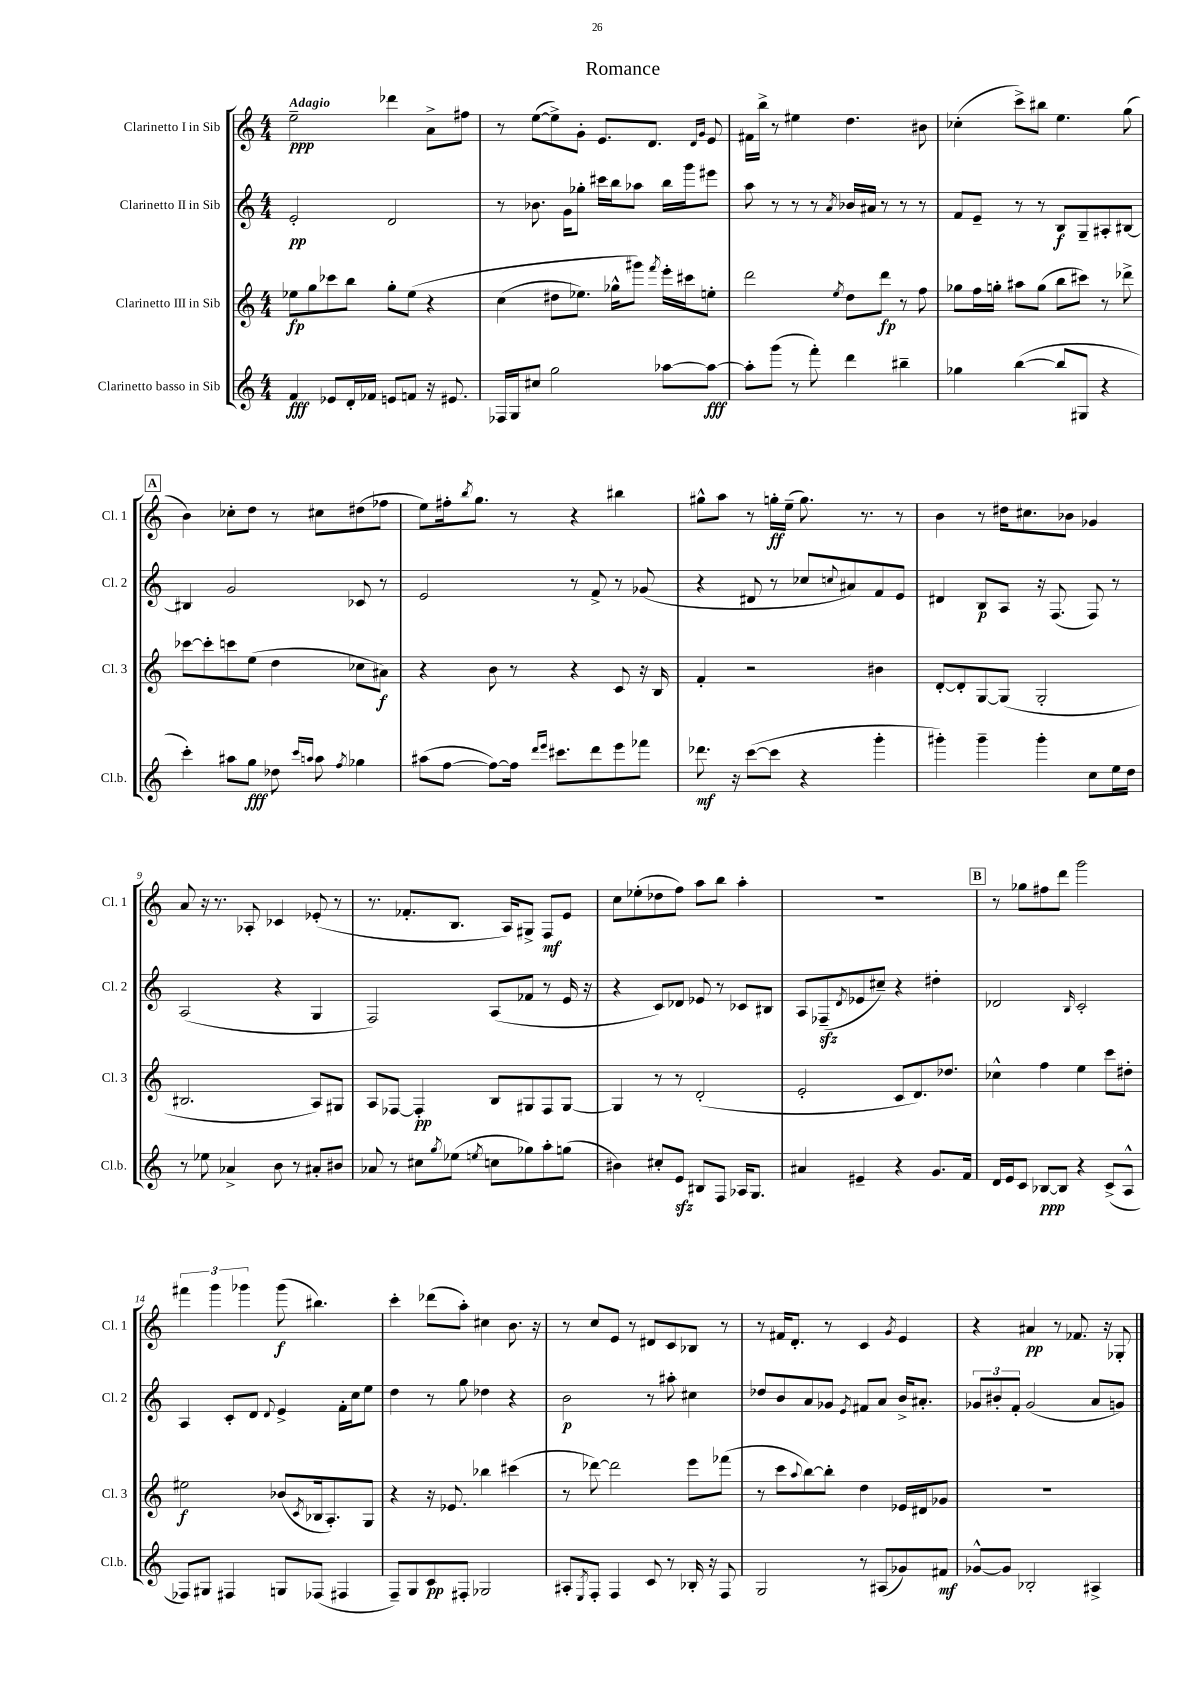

**kern	**kern	**kern	**kern
*staff4	*staff3	*staff2	*staff1
*clefG2	*clefG2	*clefG2	*clefG2
*k[]	*k[]	*k[]	*k[]
*M4/4	*M4/4	*M4/4	*M4/4
4f/	8ee-\L	2e'/	2ee~\
.	8gg\	.	.
8e-/L	8ccc-\	.	.
16d'/L	8bb\J	.	.
16f-/JJ	.	.	.
8e/L	8gg'\L	2d/	4ddd-\
8f/J	&(8ee-\J	.	.
16r	4r	.	8a^\L
8.e#/	.	.	.
.	.	.	8ff#\J
=	=	=	=
16F-/LL	(4cc\	8r	8r
16G/J	.	.	.
8cc#/J	.	8.b-\	([8ee\L
2gg\	8dd#\L	.	8ee^\])
.	.	16g\LK	.
.	8.ee-\J)	8gg-'\J	8g'\J
.	.	16ccc#\LL	8.e/L
.	16gg-^^\LK	16bb\J	.
.	8ggg#\J&)	8aa-\J	.
.	.	.	8.d/J
.	8qfff/	.	.
[8aa-\L	16eee'\LL	16bb\LL	.
.	16ccc#\J	16ggg\J	.
.	.	.	16qqd/LL
.	.	.	16qqg/JJ
8aa-\_J	8ee'\J	8eee#\J	8e/
=	=	=	=
8aa-'\]L	2ddd\	8aa\	16f#\LL
.	.	.	16bb^\JJ
(8ggg\J	.	8r	8r
8r	.	8r	4ee#\
8fff'\)	.	8r	.
.	8qee/	8qa/	.
4ddd\	8dd\L	16b-/LL	4.dd\
.	.	16a#/JJ	.
.	8ddd\J	8r	.
4bb#~\	8r	8r	.
.	8ff\	8r	8b#\
=	=	=	=
4gg-\	8gg-\L	8f/L	(4cc-'\
.	16ff\L	8e~/J	.
.	16gg'\JJ	.	.
([4bb\	8aa#\L	8r	8ccc^\L)
.	(8gg\J	8r	8bb#\J
8bb/]L	8bb\L	8B/L	4.ee\
8G#/J	8ccc#\J)	8G~/	.
4r	8r	8A#'/	.
.	8ddd-^\	[8B#/J	(8gg\
=	=	=	=
4ccc'\)	[8ccc-\L	4B#/]	4b\)
.	8ccc-'\]	.	.
8aa#\L	8ccc\	2g/	8cc-'\L
8gg\J	(8ee\J	.	8dd\J
8dd-\	4dd\	.	8r
16qqccc/LL	.	.	.
16qqaa/JJ	.	.	.
8aa\	.	.	8cc#\L
8qff/	.	.	.
4gg-\	8cc-\L	8c-/	(8dd#\
.	8a#\J)	8r	8ff-\J
=	=	=	=
(8aa#\L	4r	2e/	8ee\L)
[8ff\J	.	.	16ff#'\k
.	.	.	8qbb/
.	.	.	8.gg\J
8ff\_L)	8b\	.	.
16ff\]Jk	8r	.	8r
16qqddd/LL	.	.	.
16qqeee/JJ	.	.	.
8.ccc#\L	.	.	.
.	4r	8r	4r
8ddd\	.	8f^/	.
8eee\	8c/	8r	4bb#\
8fff-\J	16r	(8g-/	.
.	16B/	.	.
=	=	=	=
8.ddd-\	4f'/	4r	8gg#^^\L
.	.	.	8aa\J
16r	.	.	.
([8ccc\L	2r	8d#/	8r
8ccc\]J	.	8r	16gg'\LL
.	.	.	(16ee~\JJ
4r	.	8cc-/L	8.gg\)
.	.	8qqcc/	.
.	.	8a#/)	.
.	.	.	8.r
4ggg'\	4b#\	8f/	.
.	.	8e/J	8r
=	=	=	=
4ggg#'\)	[8d'/L	4d#/	4b\
.	8d'/]	.	.
4ggg#~\	[8G/	8B/L	8r
.	(8G/]J	8A/J	16dd#\LK
.	.	.	8.cc#\
4ggg#'\	2G'/	16r	.
.	.	(8.F/	.
.	.	.	8b-\J
8cc\L	.	8F/)	4g-/
16ee\L	.	8r	.
16dd\JJ	.	.	.
=	=	=	=
8r	2.B#/	(2A/	8a/
8ee-\	.	.	16r
.	.	.	8.r
4a-^/	.	.	.
.	.	.	8A-'/
8b\	.	4r	4c-/
8r	.	.	.
8a#'/L	8A/L)	4G/	(8e-'/
8b#/J	8G#/J	.	8r
=	=	=	=
8a-/	8A/L	2F/)	8.r
8r	[8F-/J	.	.
.	.	.	8.f-'/L
8cc#\L	4F-'/]	.	.
8qgg/	.	.	.
(8ee-\J	.	.	8.B/J
8qee/	.	.	.
8cc\L	8B/L	(8A/L	.
.	.	.	16A/LK)
8gg-\)	8G#/	8f-/J	8G#^/J
8aa'\	8F-/	8r	8F/L
(8gg\J	[8G#/J	16e/	8e/J
.	.	16r	.
=	=	=	=
4b#\)	4G#/]	4r	8cc\L
.	.	.	(8ee-'\
8cc#'/L	8r	8c/L)	8dd-\
8e/J	8r	8d-/J	8ff\J)
8B#/L	(2d'/	8e-/	8aa\L
8F/J	.	8r	8bb\J
16A-/LK	.	8c-/L	4aa'\
8.G/J	.	.	.
.	.	8B#/J	.
=	=	=	=
4a#/	2e'/	8A/L	1r
.	.	(8F-~/	.
.	.	8qd/	.
4e#~/	.	8e-/	.
.	.	8cc#~/J)	.
4r	8c/L	4r	.
.	8.d/)	.	.
8.g/L	.	4dd#'\	.
.	8.dd-/J	.	.
16f/Jk	.	.	.
=	=	=	=
16d/LL	4cc-^^\	2d-/	8r
16e/J	.	.	.
8c/J	.	.	8gg-\L
[8B-/L	4ff\	.	8ff#\
8B-/]J	.	.	8ddd\J
.	.	16qqB/	.
4r	4ee\	2c'/	2ggg\
(8c^/L	8ccc\L	.	.
8A^^/J	8dd#'\J	.	.
=	=	=	=
8F-/L)	2ee#\	4A/	6fff#\
8G#/J	.	.	.
.	.	.	6ggg\
4F#/	.	8c'/L	.
.	.	.	6ggg-\
.	.	8d/J	.
.	.	8qqd/	.
8G/L	(8b-/L	4e^/	(8ggg-\
.	8qc/	.	.
(8F-/J	16B-/k	.	4.bb#\)
.	8.A'/)	.	.
4F#/	.	16f'\LL	.
.	.	16cc\J	.
.	8G/J	8ee\J	.
=	=	=	=
8F~/L)	4r	4dd\	4ccc'\
8G/	.	.	.
8c/	16r	8r	(8ddd-\L
.	8.e-/	.	.
8F#'/J	.	8gg\	8aa'\J)
2G-/	4bb-\	4dd-\	4cc#\
.	(4ccc#\	4r	8.b\
.	.	.	16r
=	=	=	=
8A#'/L	8r	2b\	8r
8qE/	.	.	.
8F'/J	[8ddd-\)	.	8cc/L
4F/	2ddd-\]	.	8e/J
.	.	.	8r
8c/	.	8r	8d#/L
8r	.	8aa#'\	8c/
16B-'/	8eee\L	4cc#\	8B-/J
16r	.	.	.
8F/	(8fff-\J	.	8r
=	=	=	=
2G/	8r	8dd-/L	8r
.	8ccc\L	8b/	16f#/LK
.	.	.	8.d'/J
.	8qqaa/	.	.
.	[8bb\)	8a/	.
.	8bb'\]J	8g-/J	8r
.	.	8qe/	.
8r	4dd\	8f#/L	4c/
(8A#/L	.	8a/J	.
.	.	.	8qg/
8g-/)	16e-/LL	16b^/LK	4e/
.	16d#/J	8.a#'/J	.
8f#/J	8g-/J	.	.
=	=	=	=
[8g-^^/L	1r	12g-/L	4r
.	.	12b#'/	.
8g-/]J	.	.	.
.	.	12f'/J	.
2B-'/	.	(2g-/	4a#/
.	.	.	8r
.	.	.	8.f-/
4A#^/	.	8a/L	.
.	.	.	16r
.	.	8g/J)	8G-'/
==	==	==	==
*-	*-	*-	*-
